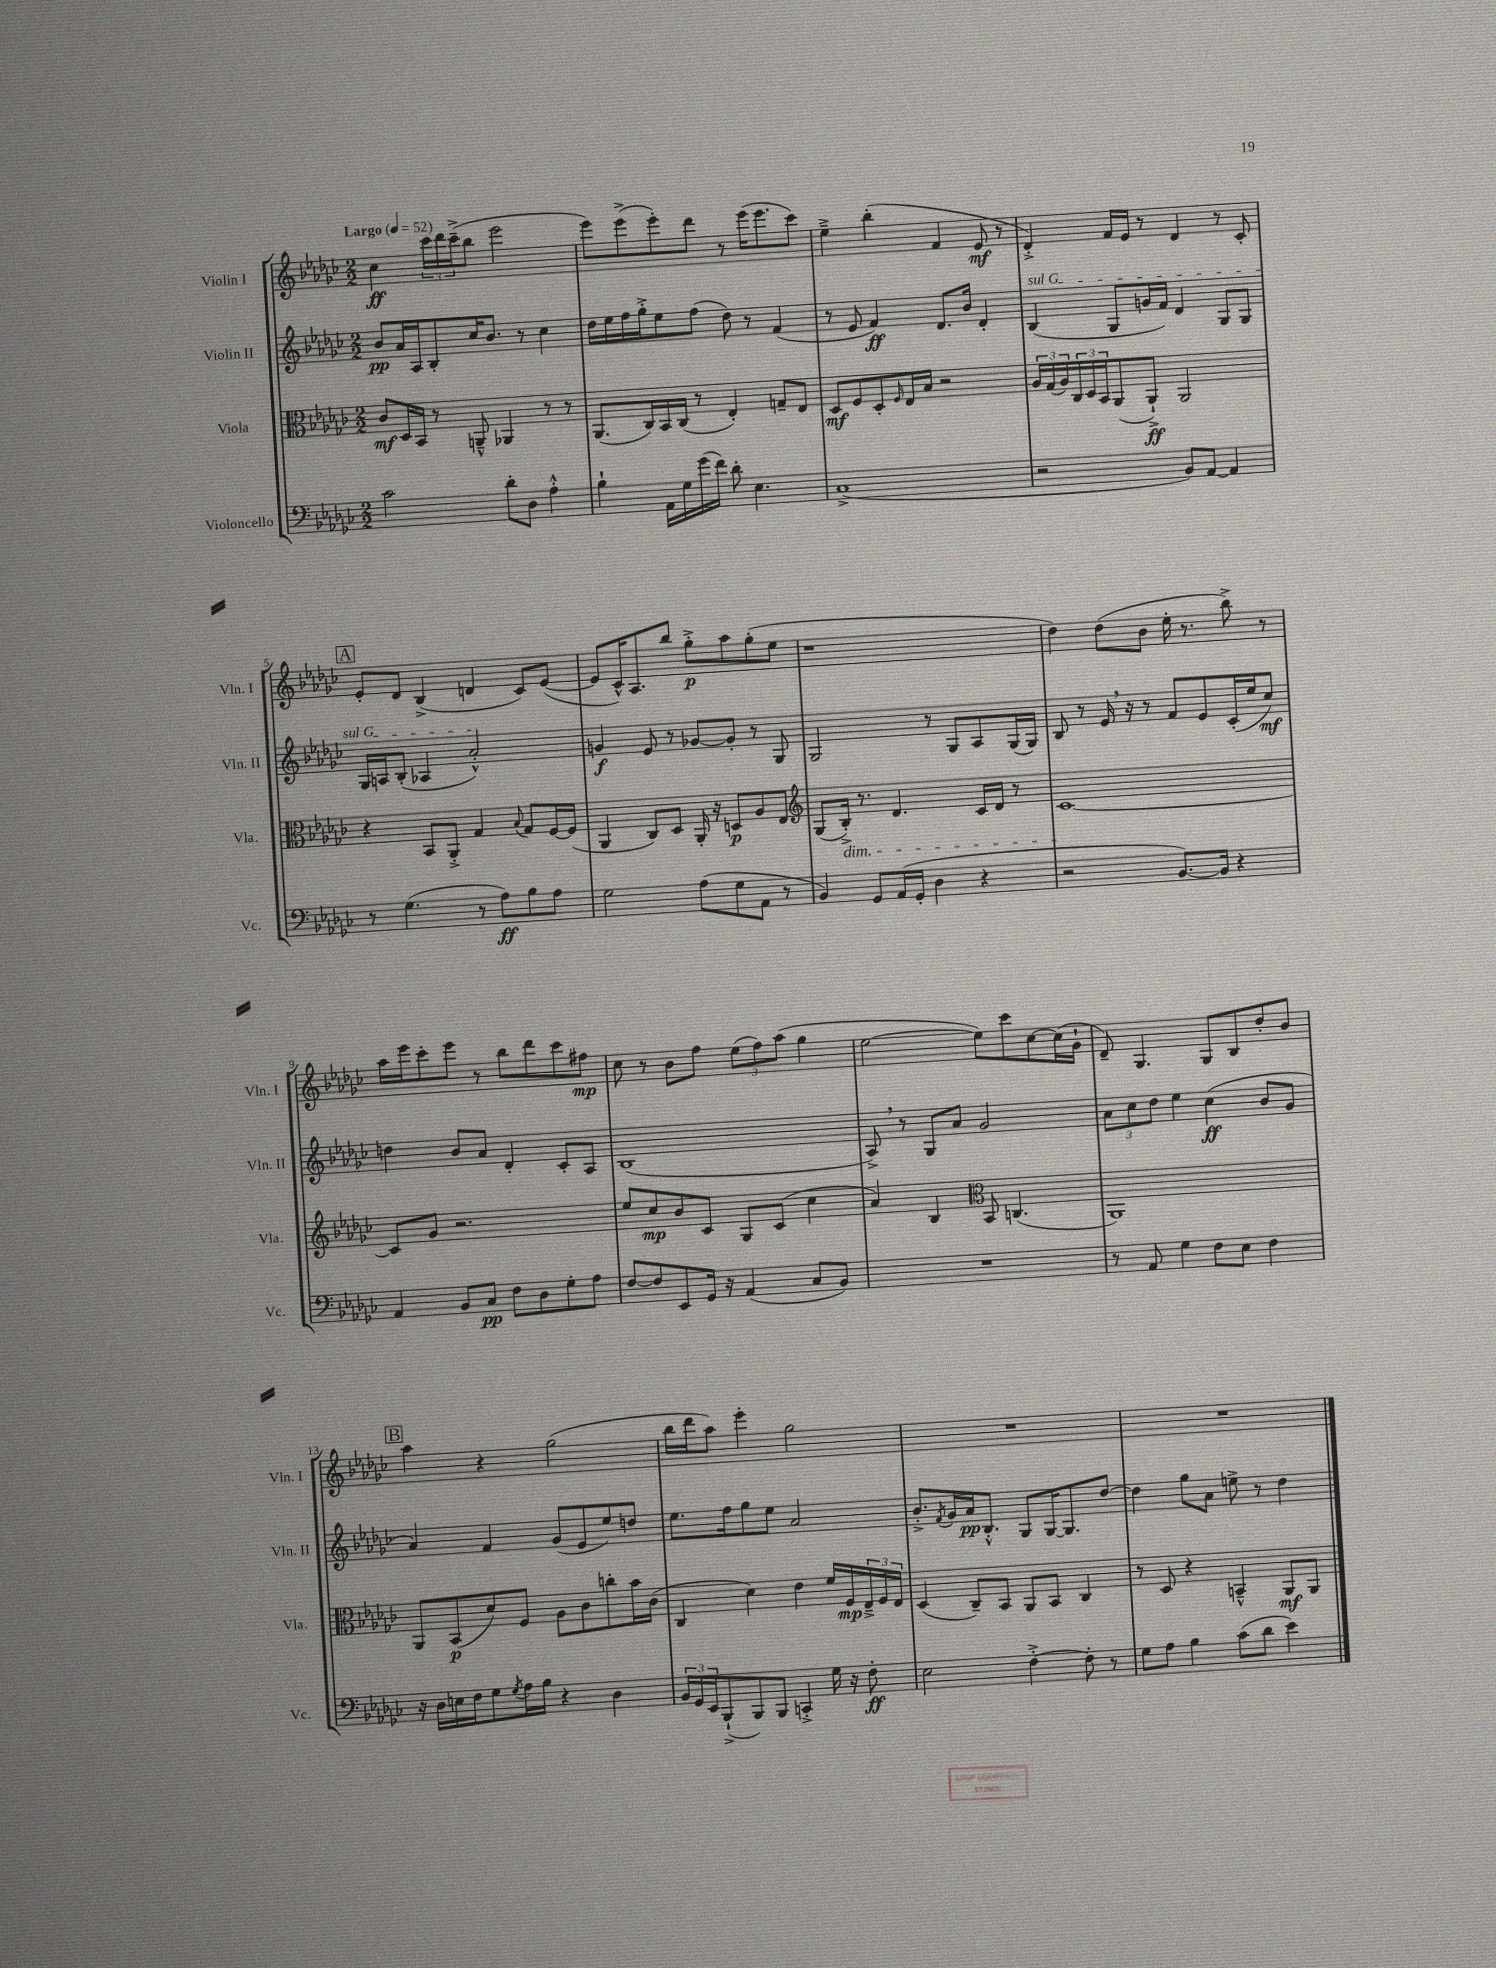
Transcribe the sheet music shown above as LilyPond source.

<<
\new StaffGroup <<
\new Staff = "s0" \with { instrumentName = "Violin I" shortInstrumentName = "Vln. I" } {
    \clef treble \key ges \major \numericTimeSignature \time 2/2 \tempo "Largo" 4 = 52
    ces''4\ff \tuplet 3/2 { ces'''16 des'''16 ces'''16--->( } bes''8 ees'''2 |
    ees'''8) ees'''8->( ees'''8-.) des'''8 r8 ees'''16( ees'''8. ces'''8) |
    ees''4---> bes''4-.( f'4 ees'8\mf r8 |
    des'4-.->) f'16 ees'16 r8 des'4 r8 ces'8-. |
    \mark \markup { \box "A" } ees'8-. des'8 bes4->( d'4 ces'8) ees'8~( |
    ees'8 ces'16-^) aes8. bes''8 ges''8-.->\p aes''8 ges''8-.( ees''8 |
    r1 |
    des''4) des''8( bes'8 ees''16-. r8. bes''8->) r8 |
    aes''16 ees'''16 ces'''8-. ees'''8 r8 bes''8 des'''8 ces'''8 fis''8\mp |
    ces''8 r8 bes'8 f''8 \tuplet 3/2 { ees''8( f''8) aes''8( } ges''4 |
    ees''2~ ees''8) ces'''8 ces''8~ ces''16( ges'16-! |
    des'8--) ges4. ges8 bes8 des''8-. bes'8 |
    \mark \markup { \box "B" } aes''4 r4 ges''2( |
    bes''16 des'''16 aes''8) ees'''4-. ges''2 |
    R1 |
    R1 \bar "|." |
}
\new Staff = "s1" \with { instrumentName = "Violin II" shortInstrumentName = "Vln. II" } {
    \clef treble \key ges \major \numericTimeSignature \time 2/2
    bes'8\pp aes'16 aes16 bes8-. ces''16 bes'8. r8 ces''4 |
    des''16 ees''16 f''16 ges''16-.-> ees''8 f''8( des''8) r8 f'4( |
    r8 ees'8 f'4\ff) des'8. bes'16 des'4-. |
    \once \override TextSpanner.bound-details.left.text = \markup { \italic "sul G" } bes4\startTextSpan( ges8 g'16 f'16) des'4 ges8 ges8 |
    \mark \markup { \box "A" } ges16 a16 bes8-.( aes4 aes'2-.-^\stopTextSpan) |
    g'4\f ees'8 r8 ges'8~ ges'8-. r8 ges8 |
    ges2 r8 ges8 aes8 ges16( ges16) |
    bes8 r8 ees'16 \breathe r16 r8 f'8 ees'8 ces'16-.( ees''16 ces''8\mf) |
    d''4 bes'8 aes'8 des'4-. ces'8-. aes8 |
    bes1( |
    aes8->) \breathe r8 ges8 aes'8 ges'2 |
    \tuplet 3/2 { aes'8 ces''8 des''8 } ees''4 ces''4\ff( bes'8 ges'8 |
    \mark \markup { \box "B" } aes'4) f'4 ges'8( ees'8 ees''8) d''8 |
    ees''8. f''16 ges''8 ees''8 aes'2 |
    bes'8.-.-> \acciaccatura { f'8 } ges'16 aes'16\pp bes8.-.-^ ges8 ges16~ ges8. des''8~ |
    des''4 ges''8 aes'8 e''8-> r8 des''4 \bar "|." |
}
\new Staff = "s2" \with { instrumentName = "Viola" shortInstrumentName = "Vla." } {
    \clef alto \key ges \major \numericTimeSignature \time 2/2
    ces'8\mf des16 bes,16 r8 a,8---^ aes,4 r8 r8 |
    aes,8.( ces16) bes,16 ces16( r8 ees4-.) g8-- ees8 |
    des8\mf f8 des8-. \grace { f16 } ees16 bes16 r2 |
    \tuplet 3/2 { aes16 ges16( aes16) } \tuplet 3/2 { ces16 des16 bes,16 } aes,8( aes,8-!->\ff) aes,2 |
    \mark \markup { \box "A" } r4 bes,8 aes,8-.-> ges4 \appoggiatura { bes8 } ges8 f16~ f16( |
    aes,4 ces8) des8 aes,16-. r16 d8\p aes8 ees8 |
    \clef treble ges8( bes16-.->\dim) r8. des'4. ces'16 des'16 r8 |
    ces'1~\! |
    ces'8 ges'8 r2. |
    ees''8 ces''8\mp bes'8 ces'8 ges8 ces'8( ces''4 |
    aes'4) bes4 \clef alto bes,8 c4.( |
    aes,1) |
    \mark \markup { \box "B" } aes,8 bes,8\p( des'8) f8 aes8 ces'8 c''8-. bes'16 ces'16( |
    ces4 des'4) ees'4 f'16 f16\mp \tuplet 3/2 { ees16---> f16 ees16 } |
    des4( ces8--) bes,8 aes,8 bes,8 ces4 |
    r8 des8 r4 b,4---^ aes,8\mf aes,8 \bar "|." |
}
\new Staff = "s3" \with { instrumentName = "Violoncello" shortInstrumentName = "Vc." } {
    \clef bass \key ges \major \numericTimeSignature \time 2/2
    ces'2 des'8-. des8 aes4-.-^ |
    bes4-! aes,16 ges16 ges'16( f'16) des'8-. ees4. |
    ces1->( |
    r2 bes,8) aes,8~ aes,4 |
    \mark \markup { \box "A" } r8 ges4.( r8 aes8\ff) bes8 aes8 |
    ges2 aes8( ges8 aes,8 r8 |
    bes,4) ges,8 aes,16( ges,16-. des4 r4 |
    r2 bes,8.~) bes,16 r4 |
    aes,4 bes,8 ces8\pp f8 des8 ges8-. aes8 |
    f8~ f8 ees,8 ges,16 r16 aes,4( ces8 bes,8) |
    R1 |
    r8 aes,8 ges4 f8 ees8 f4 |
    \mark \markup { \box "B" } r16 des16 e16 f16 ges8 \acciaccatura { ges8 } aes16 bes16 r4 des4 |
    \tuplet 3/2 { bes,16 ges,16 ees,16 } bes,,8-!->( bes,,8) bes,,8 c,4-.-> ges16 r16 f8-.\ff |
    ees2 f4~-.-> f8-. r8 |
    ges8 aes8 bes4 ces'8( des'8 ees'4) \bar "|." |
}
>>
>>
